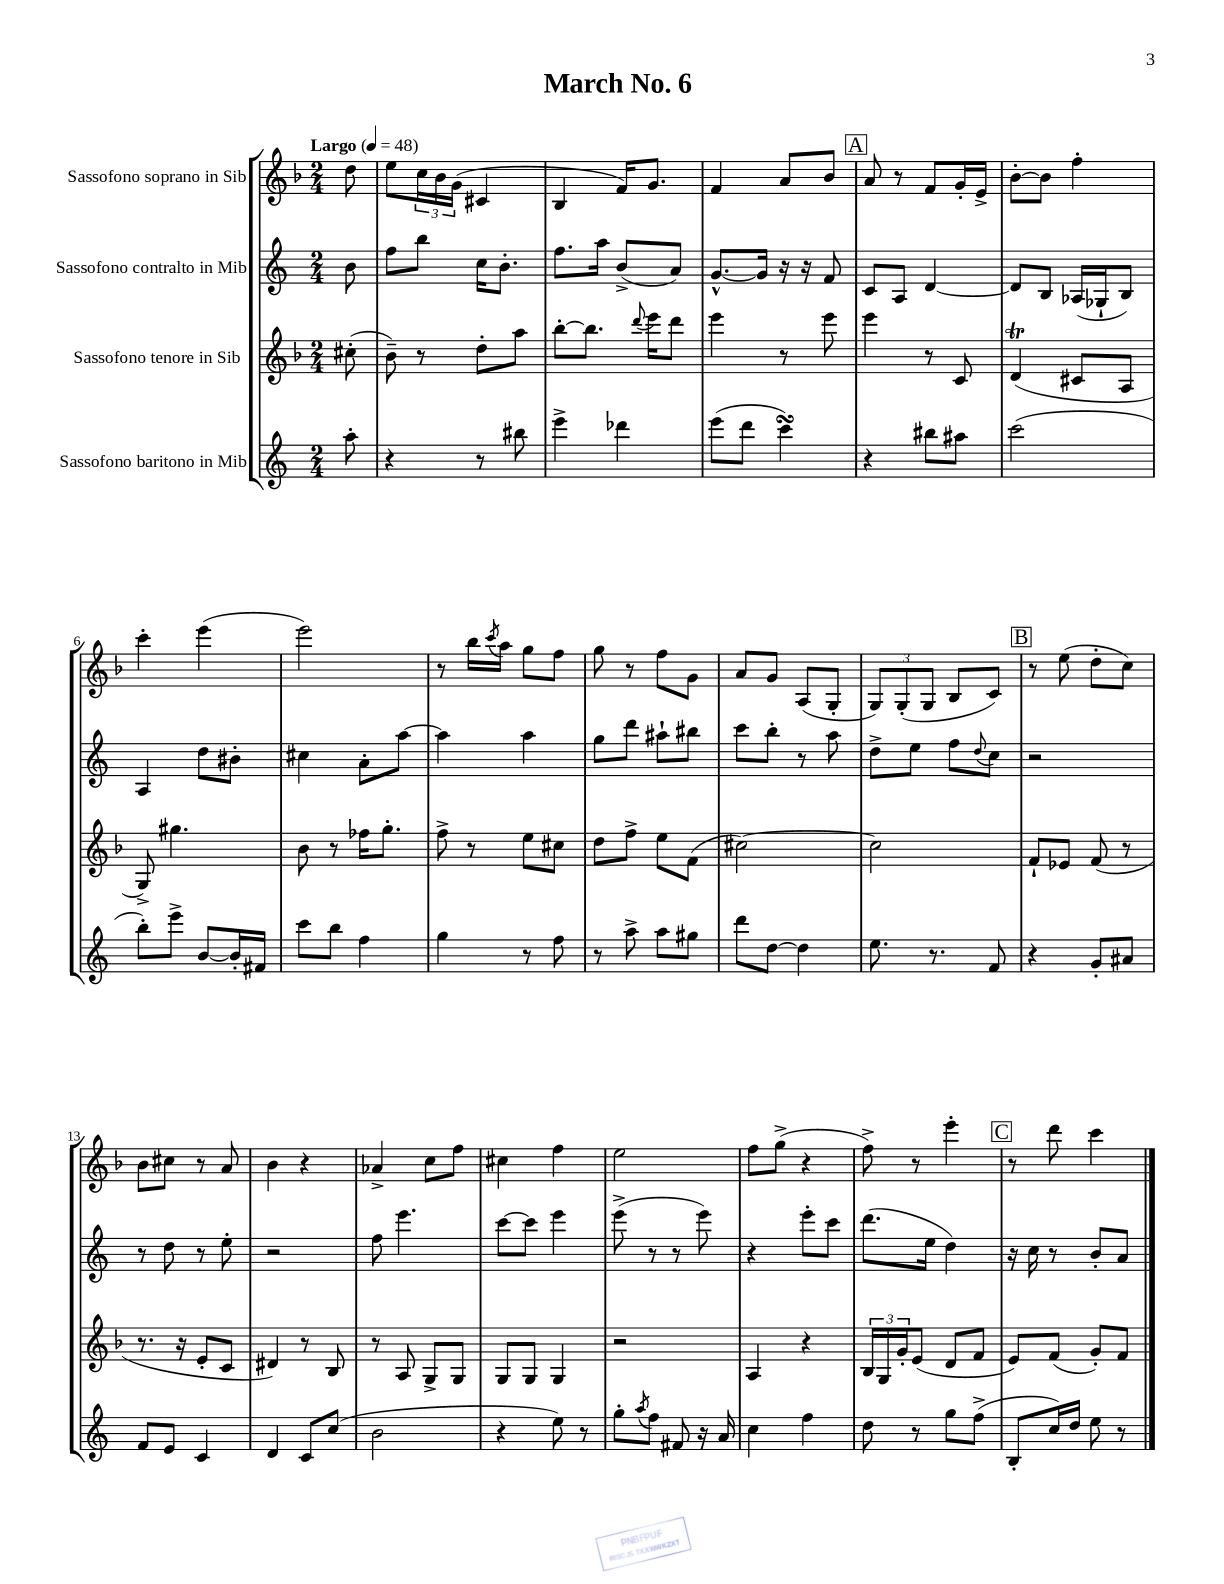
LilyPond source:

\header { title = "March No. 6" }
<<
\new StaffGroup <<
\new Staff = "s0" \with { instrumentName = "Sassofono soprano in Sib" } {
    \clef treble \key f \major \numericTimeSignature \time 2/4 \partial 8 \tempo "Largo" 4 = 48
    d''8 |
    e''8 \tuplet 3/2 { c''16 bes'16 g'16( } cis'4 |
    bes4 f'16) g'8. |
    f'4 a'8 bes'8 |
    \mark \markup { \box "A" } a'8 r8 f'8 g'16-. e'16-> |
    bes'8~-. bes'8 f''4-. |
    c'''4-. e'''4( |
    e'''2) |
    r8 bes''16 \acciaccatura { c'''8 } a''16 g''8 f''8 |
    g''8 r8 f''8 g'8 |
    a'8 g'8 a8( g8-. |
    \tuplet 3/2 { g8) g8-.( g8 } bes8 c'8) |
    \mark \markup { \box "B" } r8 e''8( d''8-. c''8) |
    bes'8 cis''8 r8 a'8 |
    bes'4 r4 |
    aes'4-> c''8 f''8 |
    cis''4 f''4 |
    e''2 |
    f''8 g''8->( r4 |
    f''8->) r8 e'''4-. |
    \mark \markup { \box "C" } r8 d'''8 c'''4 \bar "|." |
}
\new Staff = "s1" \with { instrumentName = "Sassofono contralto in Mib" } {
    \clef treble \key c \major \numericTimeSignature \time 2/4 \partial 8
    b'8 |
    f''8 b''8 c''16 b'8.-. |
    f''8. a''16 b'8->( a'8) |
    g'8.~-^ g'16 r16 r16 f'8 |
    \mark \markup { \box "A" } c'8 a8 d'4~ |
    d'8 b8 aes16( ges16-! b8) |
    a4 d''8 bis'8-. |
    cis''4 a'8-. a''8~ |
    a''4 a''4 |
    g''8 d'''8 ais''8-! bis''8 |
    c'''8 b''8-. r8 a''8 |
    d''8-> e''8 f''8 \appoggiatura { d''8 } c''8 |
    \mark \markup { \box "B" } r2 |
    r8 d''8 r8 e''8-. |
    r2 |
    f''8 e'''4. |
    c'''8~ c'''8 e'''4 |
    e'''8->( r8 r8 e'''8) |
    r4 e'''8-. c'''8 |
    d'''8.( e''16 d''4) |
    \mark \markup { \box "C" } r16 c''16 r8 b'8-. a'8 \bar "|." |
}
\new Staff = "s2" \with { instrumentName = "Sassofono tenore in Sib" } {
    \clef treble \key f \major \numericTimeSignature \time 2/4 \partial 8
    cis''8-.( |
    bes'8--) r8 d''8-. a''8 |
    bes''8~-. bes''8. \appoggiatura { d'''8 } e'''16 d'''8 |
    e'''4 r8 e'''8 |
    \mark \markup { \box "A" } e'''4 r8 c'8 |
    d'4\trill( cis'8 a8 |
    g8->) gis''4. |
    bes'8 r8 fes''16 g''8.-. |
    f''8-> r8 e''8 cis''8 |
    d''8 f''8-> e''8 f'8( |
    cis''2~) |
    cis''2 |
    \mark \markup { \box "B" } f'8-! ees'8 f'8( r8 |
    r8. r16 e'8-. c'8 |
    dis'4) r8 bes8 |
    r8 a8 g8-> g8 |
    g8 g8 g4 |
    r2 |
    a4 r4 |
    \tuplet 3/2 { bes16 g16 g'16-. } e'8( d'8 f'8 |
    \mark \markup { \box "C" } e'8) f'8( g'8-.) f'8 \bar "|." |
}
\new Staff = "s3" \with { instrumentName = "Sassofono baritono in Mib" } {
    \clef treble \key c \major \numericTimeSignature \time 2/4 \partial 8
    a''8-. |
    r4 r8 bis''8 |
    e'''4-> des'''4 |
    e'''8( d'''8 c'''4\turn) |
    \mark \markup { \box "A" } r4 bis''8 ais''8 |
    c'''2( |
    b''8-.) e'''8-> b'8~ b'16-. fis'16 |
    c'''8 b''8 f''4 |
    g''4 r8 f''8 |
    r8 a''8-> a''8 gis''8 |
    d'''8 d''8~ d''4 |
    e''8. r8. f'8 |
    \mark \markup { \box "B" } r4 g'8-. ais'8 |
    f'8 e'8 c'4 |
    d'4 c'8 c''8( |
    b'2 |
    r4 e''8) r8 |
    g''8-. \acciaccatura { a''8 } f''8 fis'8 r16 a'16 |
    c''4 f''4 |
    d''8 r8 g''8 f''8->( |
    \mark \markup { \box "C" } b8-. c''16) d''16 e''8 r8 \bar "|." |
}
>>
>>
